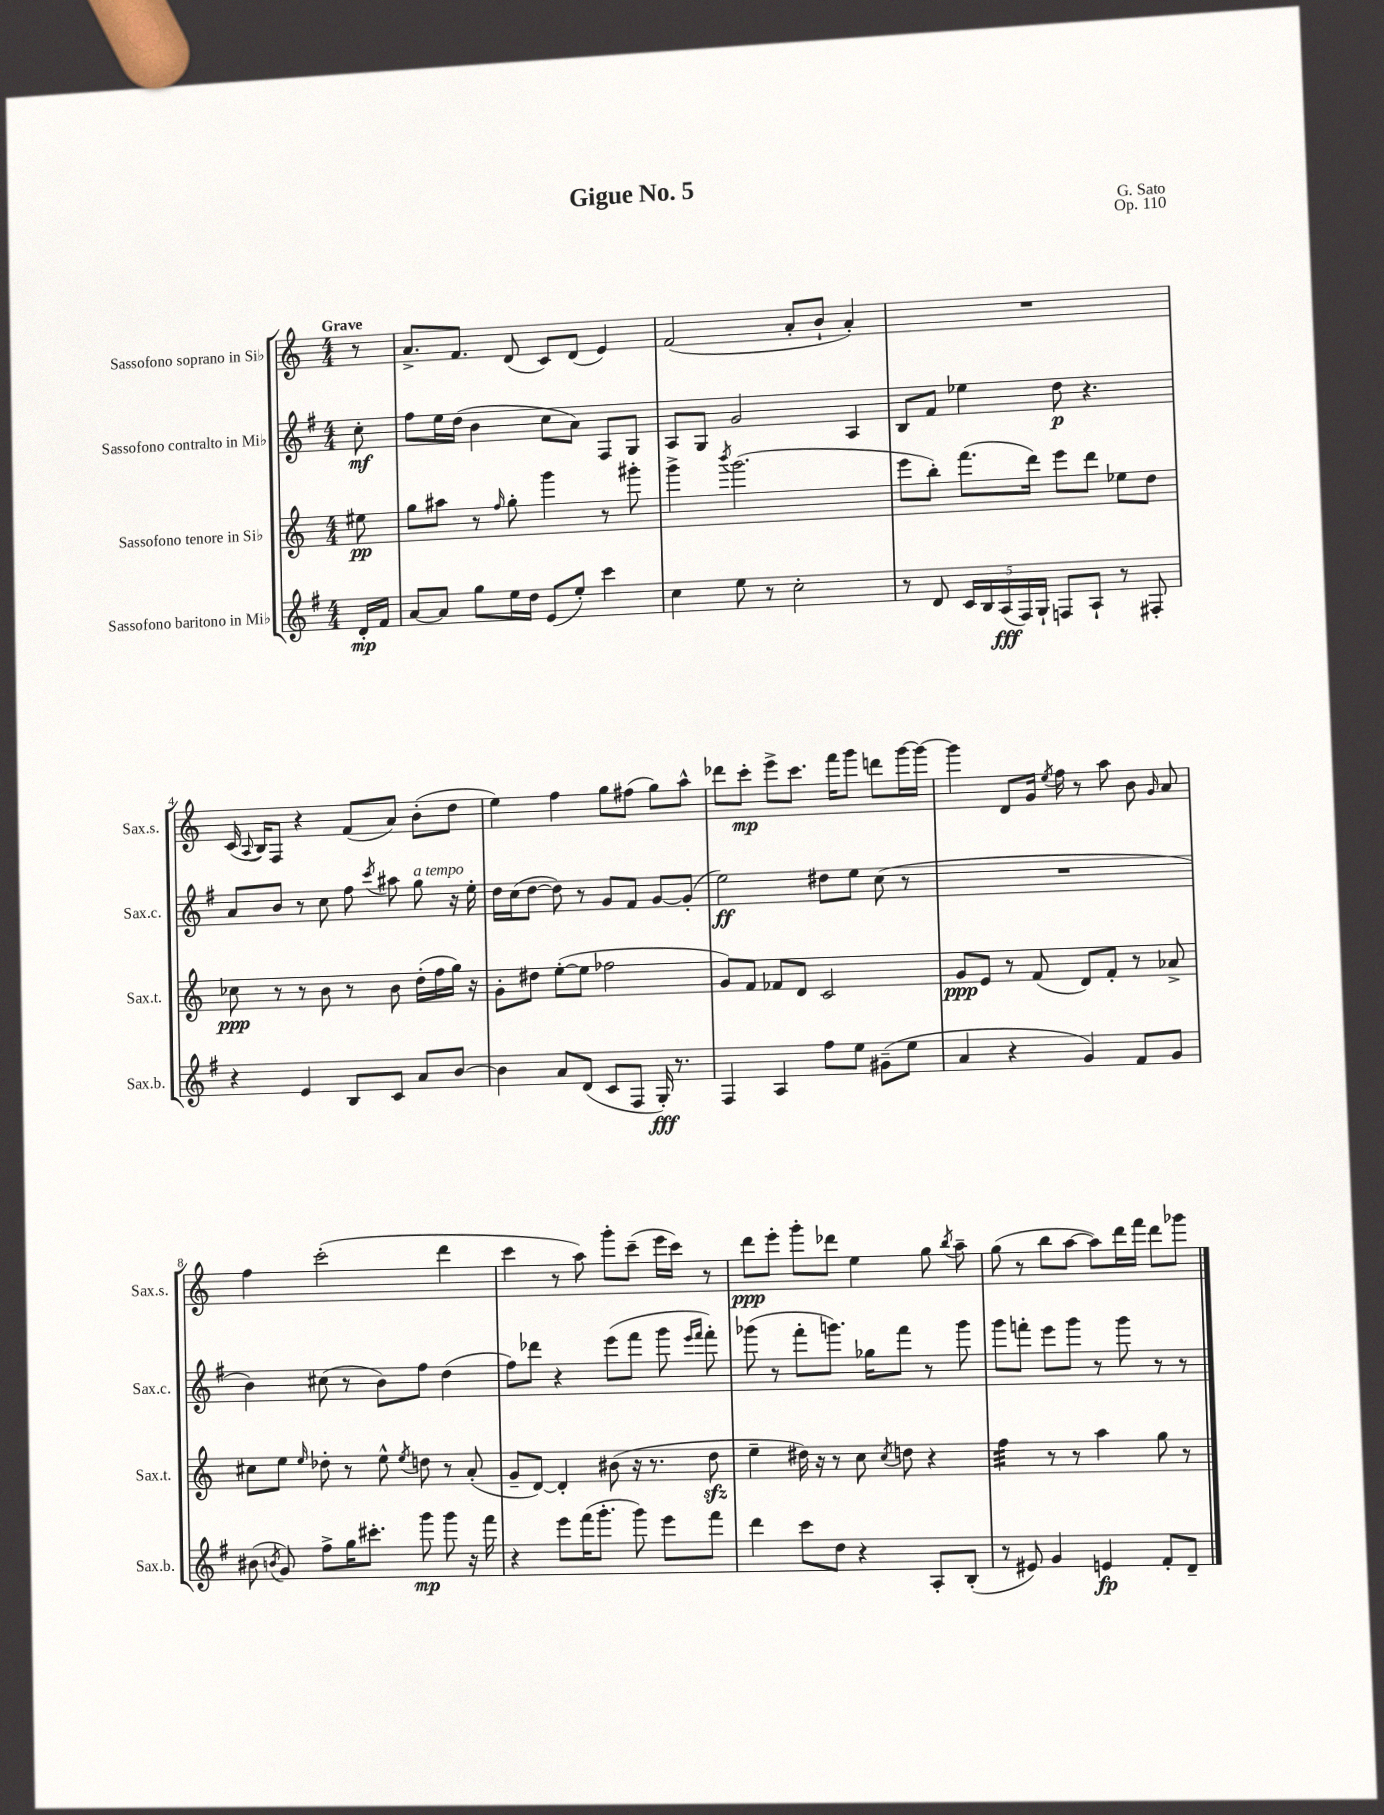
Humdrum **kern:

**kern	**dynam	**kern	**dynam	**kern	**dynam	**kern	**dynam
*part4	*part4	*part3	*part3	*part2	*part2	*part1	*part1
*staff4	*staff4	*staff3	*staff3	*staff2	*staff2	*staff1	*staff1
*I"Sassofono baritono in Mi♭	*	*I"Sassofono tenore in Si♭	*	*I"Sassofono contralto in Mi♭	*	*I"Sassofono soprano in Si♭	*
*I'Sax.b.	*	*I'Sax.t.	*	*I'Sax.c.	*	*I'Sax.s.	*
*clefG2	*	*clefG2	*	*clefG2	*	*clefG2	*
*k[f#]	*	*k[]	*	*k[f#]	*	*k[]	*
*M4/4	*	*M4/4	*	*M4/4	*	*M4/4	*
=	=	=	=	=	=	=	=
!	!	!	!	!	!	!LO:TX:a:B:t=Grave	!
16d'/LL	mp	8ee#X\	pp	8cc'\	mf	8r	.
16f#/JJ	.	.	.	.	.	.	.
=1	=1	=1	=1	=1	=1	=1	=1
[8a/L	.	8gg\L	.	8ff#\L	.	8.a^/L	.
8a/J]	.	8aa#X\J	.	16ee\L	.	.	.
.	.	.	.	(16dd\JJ	.	8.f/J	.
8gg\L	.	8r	.	4b\	.	.	.
.	.	16qqff/	.	.	.	.	.
16ee\L	.	8gg'\	.	.	.	(8d/	.
16dd\JJ	.	.	.	.	.	.	.
(8e/L	.	4ggg\	.	8cc\L	.	8c/L)	.
8ee'/J)	.	.	.	8a\J)	.	(8d/J	.
4ccc\	.	8r	.	8F#/L	.	4e/)	.
.	.	8ggg#X'\	.	8G/J	.	.	.
=2	=2	=2	=2	=2	=2	=2	=2
4cc\	.	4ggg^\	.	8A/L	.	(2f/	.
.	.	.	.	8G/J	.	.	.
.	.	8qbbb/	.	.	.	.	.
8ee\	.	(2.ggg\	.	2g/	.	.	.
8r	.	.	.	.	.	.	.
2cc'\	.	.	.	.	.	8a'/L	.
.	.	.	.	.	.	8b`/J	.
.	.	.	.	4A/	.	4a'/)	.
=3	=3	=3	=3	=3	=3	=3	=3
8r	.	8eee\L	.	8B/L	.	1r	.
8d/	.	8bb'\J)	.	8f#/J	.	.	.
20c/LL	.	(8.fff\L	.	4ee-X\	.	.	.
20B/	.	.	.	.	.	.	.
(20A/	fff	.	.	.	.	.	.
20F#/)	.	.	.	.	.	.	.
.	.	16ddd\Jk)	.	.	.	.	.
20G`/JJ	.	.	.	.	.	.	.
8Fn/L	.	8eee\L	.	8dd\	p	.	.
8A`/J	.	8ddd\J	.	4.r	.	.	.
8r	.	8ee-X\L	.	.	.	.	.
8F#X'/	.	8dd\J	.	.	.	.	.
!!LO:LB:g=z
=4	=4	=4	=4	=4	=4	=4	=4
4r	.	8cc-X\	ppp	8a/L	.	(16c/	.
.	.	.	.	.	.	8qqA/	.
.	.	.	.	.	.	16B/KL)	.
.	.	8r	.	8b/J	.	8F/J	.
4e/	.	8r	.	8r	.	4r	.
.	.	8b\	.	8cc\	.	.	.
8B/L	.	8r	.	8ff#\	.	(8f/L	.
.	.	.	.	8qccc/	.	.	.
8c/J	.	8b\	.	8aa#X\	.	8a/J)	.
!	!	!	!	!LO:TX:a:i:t=a tempo	!	!	!
8a/L	.	(16dd'\LL	.	8gg\	.	(8b'\L	.
.	.	16ff\	.	.	.	.	.
[8b/J	.	16gg\JJ)	.	16r	.	8dd\J	.
.	.	16r	.	16ee'\	.	.	.
=5	=5	=5	=5	=5	=5	=5	=5
4b\]	.	8g'\L	.	16dd\LL	.	4ee\)	.
.	.	.	.	(16cc\J	.	.	.
.	.	8dd#X\J	.	[8dd\J	.	.	.
8a/L	.	([8ee'\L	.	8dd\])	.	4ff\	.
(8d/J	.	8ee\J]	.	8r	.	.	.
8c/L	.	2ff-X\	.	8g/L	.	8gg\L	.
8F#/J	.	.	.	8f#/J	.	(8ff#X\J	.
16G'/)	fff	.	.	[8g/L	.	8gg\L)	.
8.r	.	.	.	.	.	.	.
.	.	.	.	(8g'/J]	.	8aa^^\J	.
=6	=6	=6	=6	=6	=6	=6	=6
4F#/	.	8g/L)	.	2ee\)	ff	8ddd-X\L	.
.	.	8f/J	.	.	.	8ccc'\J	mp
4A/	.	8f-X/L	.	.	.	8eee^\L	.
.	.	8d/J	.	.	.	8.ccc\J	.
8ff#\L	.	2c/	.	8dd#X\L	.	.	.
.	.	.	.	.	.	16fff\KL	.
8ee\J	.	.	.	8ee\J	.	8ggg\J	.
(8g#X~\L	.	.	.	(8cc\	.	8dddn\L	.
8ee\J	.	.	.	8r	.	[16ggg\L	.
.	.	.	.	.	.	16ggg\JJ_	.
=7	=7	=7	=7	=7	=7	=7	=7
4a/	.	8g/L	ppp	1r	.	4ggg\]	.
.	.	8e/J	.	.	.	.	.
4r	.	8r	.	.	.	8d/L	.
.	.	(8f/	.	.	.	16g/Jk	.
.	.	.	.	.	.	8qee/	.
.	.	.	.	.	.	16ff\	.
4g/)	.	8d/L)	.	.	.	8r	.
.	.	8f'/J	.	.	.	8aa\	.
8f#/L	.	8r	.	.	.	8b\	.
.	.	.	.	.	.	16qqg/	.
8g/J	.	8a-X^/	.	.	.	8a/	.
!!LO:LB:g=z
=8	=8	=8	=8	=8	=8	=8	=8
(8b#X\	.	8cc#X\L	.	4b\)	.	4ff\	.
8qbn/	.	.	.	.	.	.	.
8g/)	.	8ee\J	.	.	.	.	.
.	.	16qqee/	.	.	.	.	.
8ff#^\L	.	8dd-X'\	.	(8cc#X\	.	(2ccc'\	.
16gg\K	.	8r	.	8r	.	.	.
8.ccc#X'\J	.	.	.	.	.	.	.
.	.	8ee^^\	.	8b\L)	.	.	.
.	.	8qee/	.	.	.	.	.
8ggg\	mp	8ddn\	.	8ff#\J	.	.	.
8ggg\	.	8r	.	(4dd\	.	4ddd\	.
16r	.	(8a'/	.	.	.	.	.
16fff#\	.	.	.	.	.	.	.
=9	=9	=9	=9	=9	=9	=9	=9
4r	.	8g~/L	.	8ff#\L)	.	4ccc\	.
.	.	[8d/J)	.	8ddd-X\J	.	.	.
8eee\L	.	4d'/]	.	4r	.	8r	.
(16fff#\K	.	.	.	.	.	8aa\)	.
8.ggg'\J	.	.	.	.	.	.	.
.	.	(8b#X\	.	(8eee\L	.	8ggg'\L	.
8ggg\)	.	16r	.	8fff#\J	.	(8ccc~\J	.
.	.	8.r	.	.	.	.	.
8eee\L	.	.	.	8ggg\	.	16eee\LL	.
.	.	.	.	.	.	16ccc\JJ)	.
.	.	.	.	16qqeee/LL	.	.	.
.	.	.	.	16qqfff#/JJ	.	.	.
8fff#\J	.	8ddzz\	.	8fff#'\)	.	8r	.
=10	=10	=10	=10	=10	=10	=10	=10
4ddd\	.	4ee~\	.	(8ggg-X\	.	8ddd\L	ppp
.	.	.	.	8r	.	8eee'\J	.
8ccc\L	.	16dd#X\)	.	8fff#'\L	.	8ggg'\L	.
.	.	16r	.	.	.	.	.
8dd\J	.	8r	.	8.gggn\J)	.	8ddd-X\J	.
4r	.	8cc\	.	.	.	4ee\	.
.	.	.	.	16gg-X\KL	.	.	.
.	.	8qcc/	.	.	.	.	.
.	.	8ddn\	.	8fff#\J	.	.	.
8A'/L	.	4r	.	8r	.	8gg\	.
.	.	.	.	.	.	8qbb/	.
(8B'/J	.	.	.	8ggg\	.	8aa~\	.
=11	=11	=11	=11	=11	=11	=11	=11
*	*	*tremolo	*	*	*	*	*
8r	.	32ff\LLL	.	8ggg\L	.	(8gg\	.
.	.	32ff\	.	.	.	.	.
.	.	32ff\	.	.	.	.	.
.	.	32ff\	.	.	.	.	.
8e#X/)	.	32ff\	.	8fffn'\J	.	8r	.
.	.	32ff\	.	.	.	.	.
.	.	32ff\	.	.	.	.	.
.	.	32ff\JJJ	.	.	.	.	.
*	*	*Xtremolo	*	*	*	*	*
4g/	.	8r	.	8eee\L	.	8bb\L	.
.	.	8r	.	8ggg\J	.	[8aa\J	.
4en/	fp	4aa\	.	8r	.	8aa\L])	.
.	.	.	.	8ggg\	.	16ddd\L	.
.	.	.	.	.	.	16fff\JJ	.
8f#'/L	.	8gg\	.	8r	.	8ddd\L	.
8d~/J	.	8r	.	8r	.	8ggg-X\J	.
==	==	==	==	==	==	==	==
*-	*-	*-	*-	*-	*-	*-	*-
